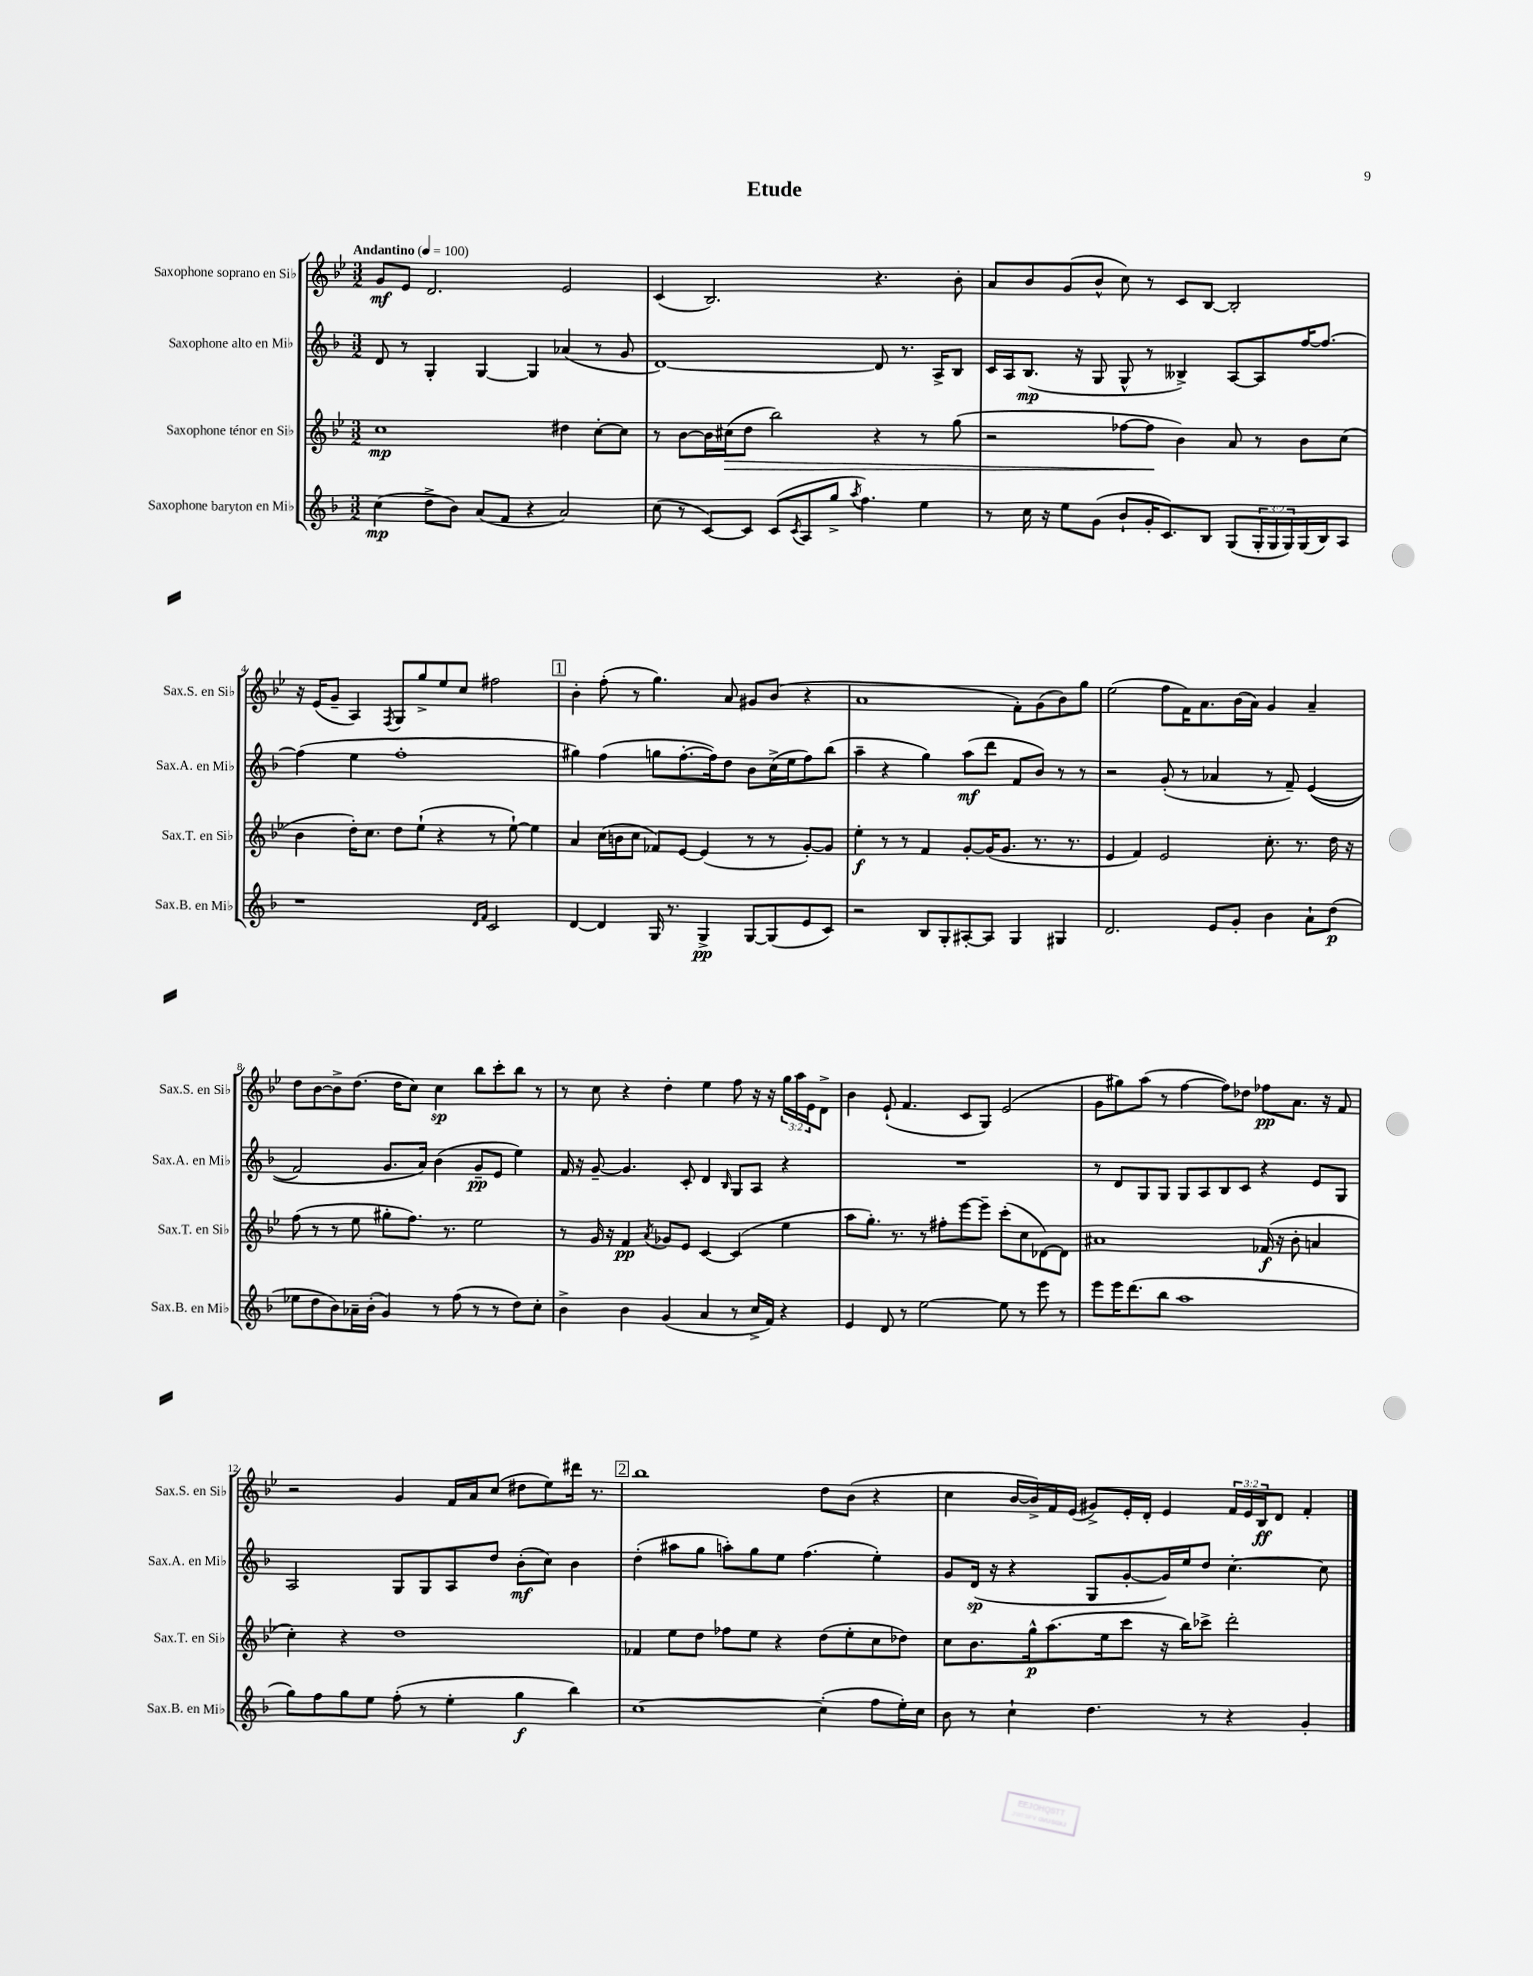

**kern	**dynam	**kern	**dynam	**kern	**dynam	**kern	**dynam
*part4	*part4	*part3	*part3	*part2	*part2	*part1	*part1
*staff4	*staff4	*staff3	*staff3	*staff2	*staff2	*staff1	*staff1
*I"Saxophone baryton en Mi♭	*	*I"Saxophone ténor en Si♭	*	*I"Saxophone alto en Mi♭	*	*I"Saxophone soprano en Si♭	*
*I'Sax.B. en Mi♭	*	*I'Sax.T. en Si♭	*	*I'Sax.A. en Mi♭	*	*I'Sax.S. en Si♭	*
*clefG2	*	*clefG2	*	*clefG2	*	*clefG2	*
*k[b-]	*	*k[b-e-]	*	*k[b-]	*	*k[b-e-]	*
*M3/2	*	*M3/2	*	*M3/2	*	*M3/2	*
*MM100	*	*MM100	*	*MM100	*	*MM100	*
=1	=1	=1	=1	=1	=1	=1	=1
!	!	!	!	!	!	!LO:TX:a:B:t=Andantino	!
(4cc\	mp	1cc	mp	8d/	.	8g/L	mf
.	.	.	.	8r	.	8e-/J	.
8dd^\L	.	.	.	4G'/	.	2.d/	.
8b-\J)	.	.	.	.	.	.	.
(8a/L	.	.	.	[4G/	.	.	.
8f/J	.	.	.	.	.	.	.
4r	.	.	.	4G/]	.	.	.
2a/)	.	4dd#X\	.	(4a-X/	.	2e-/	.
.	.	[8cc'\L	.	8r	.	.	.
.	.	8cc\J]	.	8g/	.	.	.
=2	=2	=2	=2	=2	=2	=2	=2
(8cc\	.	8r	.	[1d)	.	(4c/	.
8r	.	[8b-\L	.	.	.	.	.
[8c/L)	.	16b-\L]	.	.	.	2.B-/)	.
!	!	!	!LO:HP:b	!	!	!	!
.	.	(16cc#X\J	>	.	.	.	.
8c/J]	.	8dd\J	.	.	.	.	.
(8c/L	.	2bb-\)	.	.	.	.	.
8qc/	.	.	.	.	.	.	.
8A/	.	.	.	.	.	.	.
8gg^/J	.	.	.	.	.	.	.
8qaa/	.	.	.	.	.	.	.
4.ff\)	.	.	.	.	.	.	.
.	.	4r	.	8d/]	.	4.r	.
.	.	.	.	8.r	.	.	.
4ee\	.	8r	.	.	.	.	.
.	.	.	.	16A^/KL	.	.	.
.	.	(8gg\	.	8B-/J	.	8b-'\	.
=3	=3	=3	=3	=3	=3	=3	=3
8r	.	2r	.	16c/LL	.	8a/L	.
.	.	.	.	16A/J	.	.	.
16cc\	.	.	.	(8.B-/J	mp	8b-/	.
16r	.	.	.	.	.	.	.
8ee\L	.	.	.	.	.	(8g/	.
.	.	.	.	16r	.	.	.
(8g\J	.	.	.	8G/	.	8b-^^/J	.
8b-`/L	.	[8ff-X\L	.	8G^^/	.	8cc\)	.
16g'/K	.	8ff-\J]	.	8r	.	8r	.
8.c/)	.	.	.	.	.	.	.
.	.	4b-\)	]	4B--X^/)	.	8c/L	.
8B-/J	.	.	.	.	.	[8B-/J	.
(8G/L	.	8a/	.	[8A/L	.	2B-'/]	.
24G'/L	.	8r	.	8A/]	.	.	.
24G/	.	.	.	.	.	.	.
24G/)	.	.	.	.	.	.	.
(16G/	.	8b-\L	.	[16ff/K	.	.	.
16B-/J)	.	.	.	8.ff/J_	.	.	.
8A/J	.	(8cc\J	.	.	.	.	.
!!LO:LB:g=z
=4	=4	=4	=4	=4	=4	=4	=4
1r	.	4b-\	.	(4ff\]	.	16r	.
.	.	.	.	.	.	(16e-/KL	.
.	.	.	.	.	.	8g~/J	.
.	.	16dd'\KL)	.	4ee\	.	4A/)	.
.	.	8.cc\J	.	.	.	.	.
.	.	.	.	.	.	8qF/	.
.	.	8dd\L	.	1ff'	.	8G/L	.
.	.	(8ee-`\J	.	.	.	8gg^/	.
.	.	4r	.	.	.	8ee-/	.
.	.	.	.	.	.	8cc/J	.
16qqd/LL	.	.	.	.	.	.	.
16qqf/JJ	.	.	.	.	.	.	.
2c/	.	8r	.	.	.	2ff#X\	.
.	.	[8ee-`\)	.	.	.	.	.
.	.	4ee-\]	.	.	.	.	.
!!LO:REH:place=s1:t=1
=5	=5	=5	=5	=5	=5	=5	=5
[4d/	.	4a/	.	4gg#X\)	.	4b-'\	.
4d/]	.	(16cc\LL	.	(4ff\	.	(8ff'\	.
.	.	16bn\J	.	.	.	.	.
.	.	8cc\J	.	.	.	8r	.
16G/	.	8f-X/L)	.	8ggn\L	.	4.gg\)	.
8.r	.	.	.	.	.	.	.
.	.	[8e-/J	.	[8.ff'\	.	.	.
4G^/	pp	(4e-/]	.	.	.	.	.
.	.	.	.	16ff\k])	.	.	.
.	.	.	.	8dd\J	.	8a/	.
[8G/L	.	8r	.	8b-\L	.	8g#X/L	.
(8G/]	.	8r	.	(16cc^\L	.	(8b-/J	.
.	.	.	.	16ee\J	.	.	.
8e/	.	[8g'/L)	.	8ff\)	.	4r	.
8c/J)	.	8g/J]	.	(8bb-\J	.	.	.
=6	=6	=6	=6	=6	=6	=6	=6
2r	.	4ee-'\	f	4aa~\	.	1a	.
.	.	8r	.	4r	.	.	.
.	.	8r	.	.	.	.	.
8B-/L	.	4f/	.	4gg\)	.	.	.
8G'/	.	.	.	.	.	.	.
[8A#X'/	.	[8g'/L	.	(8aa\L	mf	.	.
8A#/J]	.	(16g/K]	.	8ddd\J	.	.	.
.	.	8.g/J	.	.	.	.	.
4G/	.	.	.	8f/L	.	8f'\L)	.
.	.	8.r	.	8b-/J)	.	(8g\	.
4G#X/	.	.	.	8r	.	8b-\)	.
.	.	8.r	.	.	.	.	.
.	.	.	.	8r	.	8gg\J	.
=7	=7	=7	=7	=7	=7	=7	=7
2.d/	.	4e-/	.	2r	.	(2ee-\	.
.	.	4f/)	.	.	.	.	.
.	.	2e-/	.	(8g'/	.	8ff\L	.
.	.	.	.	8r	.	16f\K)	.
.	.	.	.	.	.	8.a\	.
8e/L	.	.	.	4a-X/	.	.	.
8g'/J	.	.	.	.	.	(16b-\L	.
.	.	.	.	.	.	16a\JJ)	.
4b-\	.	8.cc'\	.	8r	.	4g/	.
.	.	.	.	8f~/)	.	.	.
.	.	8.r	.	.	.	.	.
8a`\L	.	.	.	((4e/	.	4a~/	.
(8dd\J	p	16dd\	.	.	.	.	.
.	.	16r	.	.	.	.	.
!!LO:LB:g=z
=8	=8	=8	=8	=8	=8	=8	=8
8ee-X\L	.	(8ff\	.	2f/)	.	8dd\L	.
8dd\	.	8r	.	.	.	[8b-\	.
8b-\)	.	8r	.	.	.	8b-^\]	.
16a-X~\L	.	8ee-\	.	.	.	(8.dd\J	.
(16b-'\JJ	.	.	.	.	.	.	.
4g/)	.	8gg#X'\L	.	8.g/L	.	.	.
.	.	.	.	.	.	16dd\KL	.
.	.	8.ff\J)	.	.	.	8cc\J)	.
.	.	.	.	16a/Jk)	.	.	.
8r	.	.	.	(4b-\	.	4cc\	sp
.	.	8.r	.	.	.	.	.
(8ff\	.	.	.	.	.	.	.
8r	.	2ee-\	.	8g~/L	pp	8bb-\L	.
8r	.	.	.	8e/J	.	8ccc'\	.
8dd\L)	.	.	.	4ee\)	.	8bb-\J	.
8cc'\J	.	.	.	.	.	8r	.
=9	=9	=9	=9	=9	=9	=9	=9
4b-^\	.	8r	.	16f/	.	8r	.
.	.	.	.	16r	.	.	.
.	.	16g/	.	[8g~/	.	8cc\	.
.	.	16r	.	.	.	.	.
4b-\	.	4f/	pp	4.g/]	.	4r	.
.	.	8qa/	.	.	.	.	.
(4g/	.	8g-X/L	.	.	.	4dd'\	.
.	.	8e-/J	.	8c'/	.	.	.
4a/	.	[4c/	.	4d/	.	4ee-\	.
.	.	.	.	16qqB-/	.	.	.
8r	.	(4c/]	.	8G/L	.	8ff\	.
16cc^/LL	.	.	.	8A/J	.	16r	.
16f/JJ)	.	.	.	.	.	16r	.
4r	.	4ee-\	.	4r	.	24gg\LL	.
.	.	.	.	.	.	24aa\	.
.	.	.	.	.	.	24e-\J	.
.	.	.	.	.	.	8d^\J	.
=10	=10	=10	=10	=10	=10	=10	=10
4e/	.	8aa\L	.	1.r	.	4b-\	.
.	.	8.gg'\J)	.	.	.	.	.
8d/	.	.	.	.	.	(8e-`/	.
.	.	8.r	.	.	.	.	.
8r	.	.	.	.	.	4.f/	.
[2ee\	.	8r	.	.	.	.	.
.	.	8ff#X'\L	.	.	.	.	.
.	.	[8eee-\	.	.	.	8c/L	.
.	.	8eee-~\J]	.	.	.	8G/J)	.
8ee\]	.	(8ccc'\L	.	.	.	(2e-/	.
8r	.	8cc\	.	.	.	.	.
8eee\	.	[8d-X\)	.	.	.	.	.
8r	.	8d-\J]	.	.	.	.	.
=11	=11	=11	=11	=11	=11	=11	=11
8eee\L	.	1a#X	.	8r	.	8g\L	.
16eee\K	.	.	.	8d/L	.	8gg#X\)	.
(8.ddd\	.	.	.	.	.	.	.
.	.	.	.	8G/	.	(8aa\J	.
8bb-\J	.	.	.	8G/J	.	8r	.
1aa	.	.	.	8G/L	.	[4ff\	.
.	.	.	.	8A/	.	.	.
.	.	.	.	8B-/	.	8ff\L])	.
.	.	.	.	8c/J	.	8dd-X\J	.
.	.	(16f-X/	f	4r	.	8ff-X\L	pp
.	.	16r	.	.	.	.	.
.	.	8b-'\	.	.	.	8.a\J	.
.	.	4an/	.	8e/L	.	.	.
.	.	.	.	.	.	16r	.
.	.	.	.	8G/J	.	8f/	.
!!LO:LB:g=z
=12	=12	=12	=12	=12	=12	=12	=12
8gg\L)	.	4cc'\)	.	2A/	.	2r	.
8ff\	.	.	.	.	.	.	.
8gg\	.	4r	.	.	.	.	.
8ee\J	.	.	.	.	.	.	.
(8ff'\	.	1dd	.	8G/L	.	4g/	.
8r	.	.	.	8G/	.	.	.
4ee'\	.	.	.	8A/	.	16f/LL	.
.	.	.	.	.	.	16a/J	.
.	.	.	.	8dd/J	.	(8cc/J	.
4gg\	f	.	.	(8b-'\L	mf	8dd#X\L	.
.	.	.	.	8cc\J)	.	8ee-\)	.
4bb-\)	.	.	.	4b-\	.	16ddd#X\Jk	.
.	.	.	.	.	.	8.r	.
!!LO:REH:place=s1:t=2
=13	=13	=13	=13	=13	=13	=13	=13
[1cc	.	4f-X/	.	(4dd'\	.	1bb-	.
.	.	8ee-\L	.	8aa#X\L	.	.	.
.	.	8dd\J	.	8gg\J	.	.	.
.	.	8ff-X\L	.	8aan'\L)	.	.	.
.	.	8ee-\J	.	8gg\	.	.	.
.	.	4r	.	8ee\J	.	.	.
.	.	.	.	(4.ff\	.	.	.
(4cc'\]	.	(8dd\L	.	.	.	8dd\L	.
.	.	8ee-'\	.	.	.	(8b-\J	.
8ff\L	.	8cc\	.	4ee'\)	.	4r	.
16ee'\L)	.	8dd-X\J)	.	.	.	.	.
16cc\JJ	.	.	.	.	.	.	.
=14	=14	=14	=14	=14	=14	=14	=14
8b-\	.	8cc\L	.	8g/L	.	4cc\	.
8r	.	8.b-\	.	(16d/Jk	sp	.	.
.	.	.	.	16r	.	.	.
4cc`\	.	.	.	4r	.	[16b-/LL	.
.	.	16gg^^\k	p	.	.	16b-^/])	.
.	.	(8.aa\	.	.	.	16f/	.
.	.	.	.	.	.	(16e-/JJ	.
4.dd\	.	.	.	8G/L	.	8g#X^/L)	.
.	.	16ee-\k	.	.	.	.	.
.	.	8ccc\J	.	[8g'/	.	16e-'/L	.
.	.	.	.	.	.	16d'/JJ	.
.	.	16r	.	16g/L])	.	4e-/	.
.	.	16bb-\KL)	.	16ee/J	.	.	.
8r	.	8ccc-X^\J	.	8dd/J	.	.	.
4r	.	2ddd'\	.	[4.cc'\	.	24f/LL	.
.	.	.	.	.	.	24e-/	.
.	.	.	.	.	.	24B-/J	ff
.	.	.	.	.	.	8d/J	.
4g'/	.	.	.	.	.	4f'/	.
.	.	.	.	8cc\]	.	.	.
==	==	==	==	==	==	==	==
*-	*-	*-	*-	*-	*-	*-	*-
